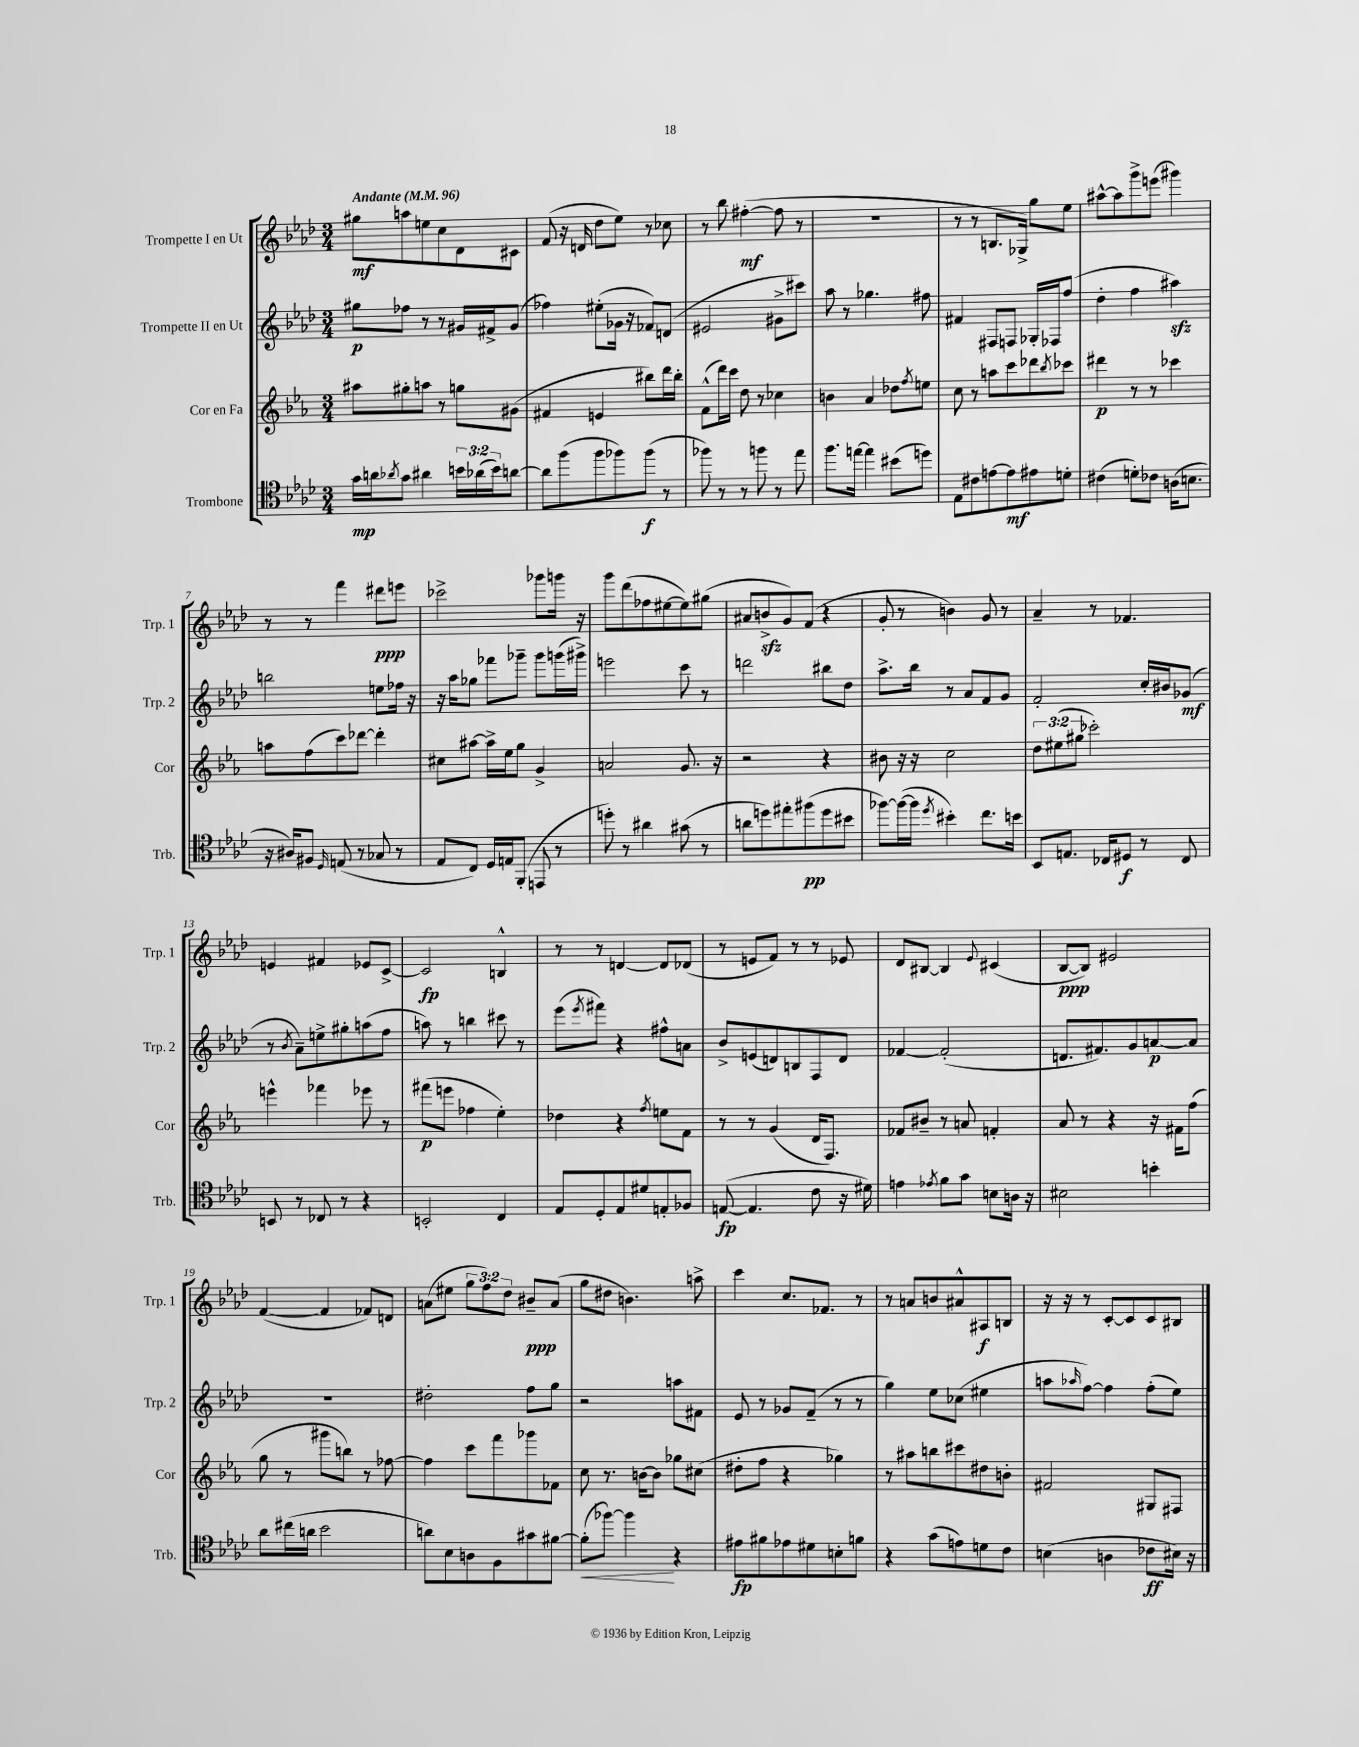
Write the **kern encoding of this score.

**kern	**dynam	**kern	**dynam	**kern	**dynam	**kern	**dynam
*part4	*part4	*part3	*part3	*part2	*part2	*part1	*part1
*staff4	*staff4	*staff3	*staff3	*staff2	*staff2	*staff1	*staff1
*I"Trombone	*	*I"Cor en Fa	*	*I"Trompette II en Ut	*	*I"Trompette I en Ut	*
*I'Trb.	*	*I'Cor	*	*I'Trp. 2	*	*I'Trp. 1	*
*clefC4	*	*clefG2	*	*clefG2	*	*clefG2	*
*k[b-e-a-d-]	*	*k[b-e-a-]	*	*k[b-e-a-d-]	*	*k[b-e-a-d-]	*
*M3/4	*	*M3/4	*	*M3/4	*	*M3/4	*
*MM96	*	*MM96	*	*MM96	*	*MM96	*
=1	=1	=1	=1	=1	=1	=1	=1
!	!	!	!	!	!	!LO:TX:a:B:t=Andante	!
16g\LL	mp	8aa#X\L	.	8gg#X\L	p	8gg#X\L	mf
16an\J	.	.	.	.	.	.	.
8qa-X/	.	.	.	.	.	.	.
8g\J	.	8gg#X'\	.	8ff-X\J	.	8aan\	.
4a#X\	.	8aan\J	.	8r	.	8een\	.
.	.	8r	.	8r	.	8cc\	.
24bn\LL	.	8ggn\L	.	16g#X/LL	.	8d-\	.
(24a-X\	.	.	.	.	.	.	.
.	.	.	.	16f#X^/J	.	.	.
24b\J)	.	.	.	.	.	.	.
[8an\J	.	(8g#X\J	.	(8g#/J	.	8c#X\J	.
=2	=2	=2	=2	=2	=2	=2	=2
8a\L]	.	4f#X/	.	4ff-X\)	.	(8f/	.
(8ff\	.	.	.	.	.	16r	.
.	.	.	.	.	.	16dn/	.
8ff\	.	4en/	.	(8ee#X'\L	.	8dd-\L	.
8ff-X\)	.	.	.	16g-X\Jk	.	8ee-\J)	.
.	.	.	.	16r	.	.	.
(8ff-\J	f	8bb#X\L)	.	8f-X/L)	.	8r	.
8r	.	16ddd\L	.	(8dn/J	.	8cc-X\	.
.	.	16bb#'\JJ	.	.	.	.	.
=3	=3	=3	=3	=3	=3	=3	=3
8ff-X\)	.	(8f^^\L	.	2e#X/	.	8r	.
8r	.	16ddd\L)	.	.	.	8bb-\	.
.	.	16ccc\JJ	.	.	.	.	.
8r	.	8dd\	.	.	.	([4ff#X'\	mf
8ffn\	.	8r	.	.	.	.	.
8r	.	4cc-X\	.	8g#X^\L	.	8ff#\]	.
8ee-\	.	.	.	8ccc#X\J)	.	8r	.
=4	=4	=4	=4	=4	=4	=4	=4
8.ff\L	.	4bn\	.	8aa-\	.	2.r	.
.	.	.	.	8r	.	.	.
[16een\Jk	.	.	.	.	.	.	.
4ee\]	.	4a-/	.	4.gg-X\	.	.	.
(8b#X\L	.	8dd-X\L	.	.	.	.	.
.	.	8qff/	.	.	.	.	.
8ddn\J)	.	8een\J	.	8ff#X\	.	.	.
=5	=5	=5	=5	=5	=5	=5	=5
8E-\L	.	8cc\	.	4f#X/	.	8r	.
8c#X\	.	8r	.	.	.	8r	.
[8en\	.	8aan\L	.	8F#X/L	.	8.Bn/L	.
8e\]	mf	8ccc\	.	8Fn/J	.	.	.
.	.	.	.	.	.	16G-X^/Jk)	.
8e#X\	.	8ddd-X\	.	16G-X'/LL	.	8gg\L	.
.	.	.	.	16F-X/J	.	.	.
.	.	8qbb-/	.	.	.	.	.
8dn'\J	.	8ccc-X\J	.	(8ff/J	.	8ee-\J	.
=6	=6	=6	=6	=6	=6	=6	=6
(4c#X\	.	4ddd#X\	p	4dd-'\	.	[8aa#X^^\L	.
.	.	.	.	.	.	8aa#\]	.
8dn'\L)	.	8r	.	4ff\	.	8ggg^\	.
8c-X\J	.	8r	.	.	.	(8eeen\J	.
(16An\KL	.	4ccc-X\	.	4aa#Xzz\)	.	4ggg#X\)	.
8.Bn\J	.	.	.	.	.	.	.
!!LO:LB:g=z
=7	=7	=7	=7	=7	=7	=7	=7
16r	.	8aan\L	.	2bbn\	.	8r	.
16A#X/KL)	.	.	.	.	.	.	.
8F#X/J	.	(8ff\	.	.	.	8r	.
16qqD-/	.	.	.	.	.	.	.
(8En/	.	8ccc\)	.	.	.	4fff\	.
8r	.	[8ddd-X\J	.	.	.	.	.
8G-X/	.	4ddd-'\]	.	8een\L	.	8ddd#X\L	ppp
8r	.	.	.	16ff-X\Jk	.	8eeen\J	.
.	.	.	.	16r	.	.	.
=8	=8	=8	=8	=8	=8	=8	=8
8E-/L	.	8cc#X\L	.	16r	.	2ccc-X^\	.
.	.	.	.	16aa-\KL	.	.	.
8C/J)	.	[8aa#X\J	.	8gg-X\J	.	.	.
16D-/LL	.	16aa#^\LL]	.	8fff-X\L	.	.	.
16En/J	.	16ee-\J	.	.	.	.	.
(8FF'/J	.	8gg\J	.	8ggg-X~\J	.	.	.
8EEn/	.	4g^/	.	8ggg-\L	.	8ggg-X\L	.
8r	.	.	.	(16gggn\L	.	16gggn\Jk	.
.	.	.	.	16ggg#X^\JJ)	.	16r	.
=9	=9	=9	=9	=9	=9	=9	=9
8ddn'\)	.	2an/	.	2eeen\	.	8ggg\L	.
8r	.	.	.	.	.	(8ddd-\	.
4a#X\	.	.	.	.	.	8ff-X\	.
.	.	.	.	.	.	[8ee#X\	.
(8g#X\	.	8.g/	.	8ccc\	.	8ee#\])	.
8r	.	.	.	8r	.	(8gg#X\J	.
.	.	16r	.	.	.	.	.
=10	=10	=10	=10	=10	=10	=10	=10
8an\L	.	2r	.	2dddn\	.	8a#X/L	.
8ddn\)	.	.	.	.	.	8bnzz^/	.
8ee#X'\	.	.	.	.	.	8g/)	.
(8ff#X\	pp	.	.	.	.	(8f/J	.
8dd\	.	4r	.	8bb#X\L	.	4r	.
8b#X\J	.	.	.	8dd-\J	.	.	.
=11	=11	=11	=11	=11	=11	=11	=11
[8ff-X\L)	.	8b#X\	.	8.aa-^\L	.	8g'/	.
(16ff-\L_	.	16r	.	.	.	8r	.
16ff-\JJ]	.	16r	.	16bb-\Jk	.	.	.
8qdd-/	.	.	.	.	.	.	.
4b#X'\)	.	2cc\	.	8r	.	4bn\)	.
.	.	.	.	8a-/L	.	.	.
8.cc\L	.	.	.	8f/	.	8g/	.
.	.	.	.	8g/J	.	8r	.
16bn\Jk	.	.	.	.	.	.	.
=12	=12	=12	=12	=12	=12	=12	=12
8BB-/L	.	12dd\L	.	2f'/	.	4a-~/	.
.	.	(12ee#X\	.	.	.	.	.
8.En/J	.	.	.	.	.	.	.
.	.	12gg#X\J	.	.	.	.	.
.	.	2ccc-X'\)	.	.	.	8r	.
16C-X/KL	.	.	.	.	.	.	.
8D#X/J	f	.	.	.	.	4.f-X/	.
8r	.	.	.	16cc'/LL	.	.	.
.	.	.	.	16b#X/J	.	.	.
8C-/	.	.	.	(8g-X/J	mf	.	.
!!LO:LB:g=z
=13	=13	=13	=13	=13	=13	=13	=13
8BBn/	.	4eeen^^\	.	8r	.	4en/	.
.	.	.	.	8qb-/	.	.	.
8r	.	.	.	8a-~\L)	.	.	.
8C-X/	.	4fff-X\	.	8een^\	.	4f#X/	.
8r	.	.	.	8gg#X'\	.	.	.
4r	.	8eee-X\	.	(8aan\	.	8e-X/L	.
.	.	8r	.	8ff\J	.	[8c^/J	.
=14	=14	=14	=14	=14	=14	=14	=14
2BBn'/	.	(8fff#X\L	p	8aan\)	.	2c/]	fp
.	.	8eeen\J	.	8r	.	.	.
.	.	4ff-X\	.	4bbn\	.	.	.
4C/	.	4ee-'\)	.	8ccc#X\	.	4Bn^^/	.
.	.	.	.	8r	.	.	.
=15	=15	=15	=15	=15	=15	=15	=15
8E-/L	.	4dd-X\	.	(8eee-\L	.	8r	.
.	.	.	.	8qeee-/	.	.	.
8D-'/	.	.	.	8fff#X\J)	.	8r	.
8E-/	.	4r	.	4r	.	[4dn/	.
8d#X/	.	.	.	.	.	.	.
.	.	8qff/	.	.	.	.	.
8En'/	.	8een\L	.	8ff#X^^\L	.	8d/L]	.
8F-X/J	.	8f\J	.	8an\J	.	(8d-X/J	.
=16	=16	=16	=16	=16	=16	=16	=16
([8En/	fp	8r	.	8b-^/L	.	8r	.
4.E/]	.	8r	.	(8en/	.	8en/L	.
.	.	(4g/	.	8dn/)	.	8f/J)	.
.	.	.	.	8Bn/	.	8r	.
8c\	.	16d/KL	.	8F/	.	8r	.
.	.	8.F/J)	.	.	.	.	.
16r	.	.	.	8d/J	.	8e-X/	.
16d#X\)	.	.	.	.	.	.	.
=17	=17	=17	=17	=17	=17	=17	=17
4en\	.	8f-X/L	.	[4f-X/	.	8d-/L	.
.	.	8b#X~/J	.	.	.	[8B#X/J	.
8qe-X/	.	.	.	.	.	.	.
8f\L	.	8r	.	(2f-'/]	.	4B#/]	.
8g\J	.	8an/	.	.	.	.	.
.	.	.	.	.	.	8qqe-/	.
8Bn\L	.	4fn'/	.	.	.	(4c#X/	.
16An\Jk	.	.	.	.	.	.	.
16r	.	.	.	.	.	.	.
=18	=18	=18	=18	=18	=18	=18	=18
2B#X\	.	8a-/	.	8.dn/L	.	[8B-/L	ppp
.	.	8r	.	.	.	8B-/J])	.
.	.	.	.	8.f#X/)	.	.	.
.	.	4r	.	.	.	2e#X/	.
.	.	.	.	8g/	.	.	.
4bn'\	.	16r	.	[8an/	p	.	.
.	.	16f#X\KL	.	.	.	.	.
.	.	(8ff\J	.	8a/J]	.	.	.
!!LO:LB:g=z
=19	=19	=19	=19	=19	=19	=19	=19
8a-\L	.	8gg\	.	2.r	.	([4f/	.
(16cc#X\L	.	8r	.	.	.	.	.
16an\JJ	.	.	.	.	.	.	.
2b-\	.	8ggg#X\L	.	.	.	4f/]	.
.	.	8bbn\J)	.	.	.	.	.
.	.	8r	.	.	.	8f-X/L)	.
.	.	[8ff-X\	.	.	.	8dn/J	.
=20	=20	=20	=20	=20	=20	=20	=20
8an\L)	.	4ff-\]	.	2dd#X'\	.	(8an\L	.
8B-\	.	.	.	.	.	8ee#X\J	.
8An\	.	8ccc\L	.	.	.	12gg\L	.
.	.	.	.	.	.	12ff\)	.
8F\	.	8fff\	.	.	.	.	.
.	.	.	.	.	.	12dd-\J	.
8g#X\	.	8ggg-X\	.	8ff\L	.	8b#X~/L	ppp
[8f#X\J	.	8f-X\J	.	8gg\J	.	(8a/J	.
=21	=21	=21	=21	=21	=21	=21	=21
!	!LO:HP:b	!	!	!	!	!	!
(8f#'\L]	<	8cc\	.	2r	.	8gg\L	.
[8ff-X\J)	.	8.r	.	.	.	8dd#X\J	.
4ff-\]	.	.	.	.	.	4.bn\)	.
.	.	[16bn\KL	.	.	.	.	.
.	.	8b\J]	.	.	.	.	.
4r	[	8gg-X\L	.	8aan\L	.	.	.
.	.	(8cc#X\J	.	8f#X\J	.	8aan^\	.
=22	=22	=22	=22	=22	=22	=22	=22
8e#X\L	fp	8dd#X'\L	.	8e-/	.	4ccc\	.
8f#X\	.	8ff\J	.	8r	.	.	.
8e-X\	.	4r	.	8g-X/L	.	8.cc/L	.
8d#X\	.	.	.	(8f~/J	.	.	.
.	.	.	.	.	.	8.f-X/J	.
8Bn'\	.	4gg-X\)	.	8r	.	.	.
8fn\J	.	.	.	8r	.	8r	.
=23	=23	=23	=23	=23	=23	=23	=23
4r	.	8r	.	4gg\)	.	8r	.
.	.	8aa#X\L	.	.	.	8an/L	.
(8g\L	.	8bbn\	.	8ee-\L	.	8bn/	.
8en\)	.	8ccc#X\	.	(8cc-X\J	.	8a#X^^/	.
8dn\	.	8dd#X\	.	4ee#X\	.	8A#X/	f
8c\J	.	8bn'\J	.	.	.	8Bn/J	.
=24	=24	=24	=24	=24	=24	=24	=24
(4Bn\	.	2f#X/	.	8aan\L	.	16r	.
.	.	.	.	.	.	16r	.
.	.	.	.	16qqaa-X/	.	.	.
.	.	.	.	[8ff\J)	.	8r	.
4An\	.	.	.	4ff\]	.	[8c'/L	.
.	.	.	.	.	.	8c/]	.
8c-X\L	ff	8G#X/L	.	(8ff'\L	.	8c/	.
16B#X\Jk)	.	8F#X/J	.	8ee-\J)	.	8B#X/J	.
16r	.	.	.	.	.	.	.
==	==	==	==	==	==	==	==
*-	*-	*-	*-	*-	*-	*-	*-
